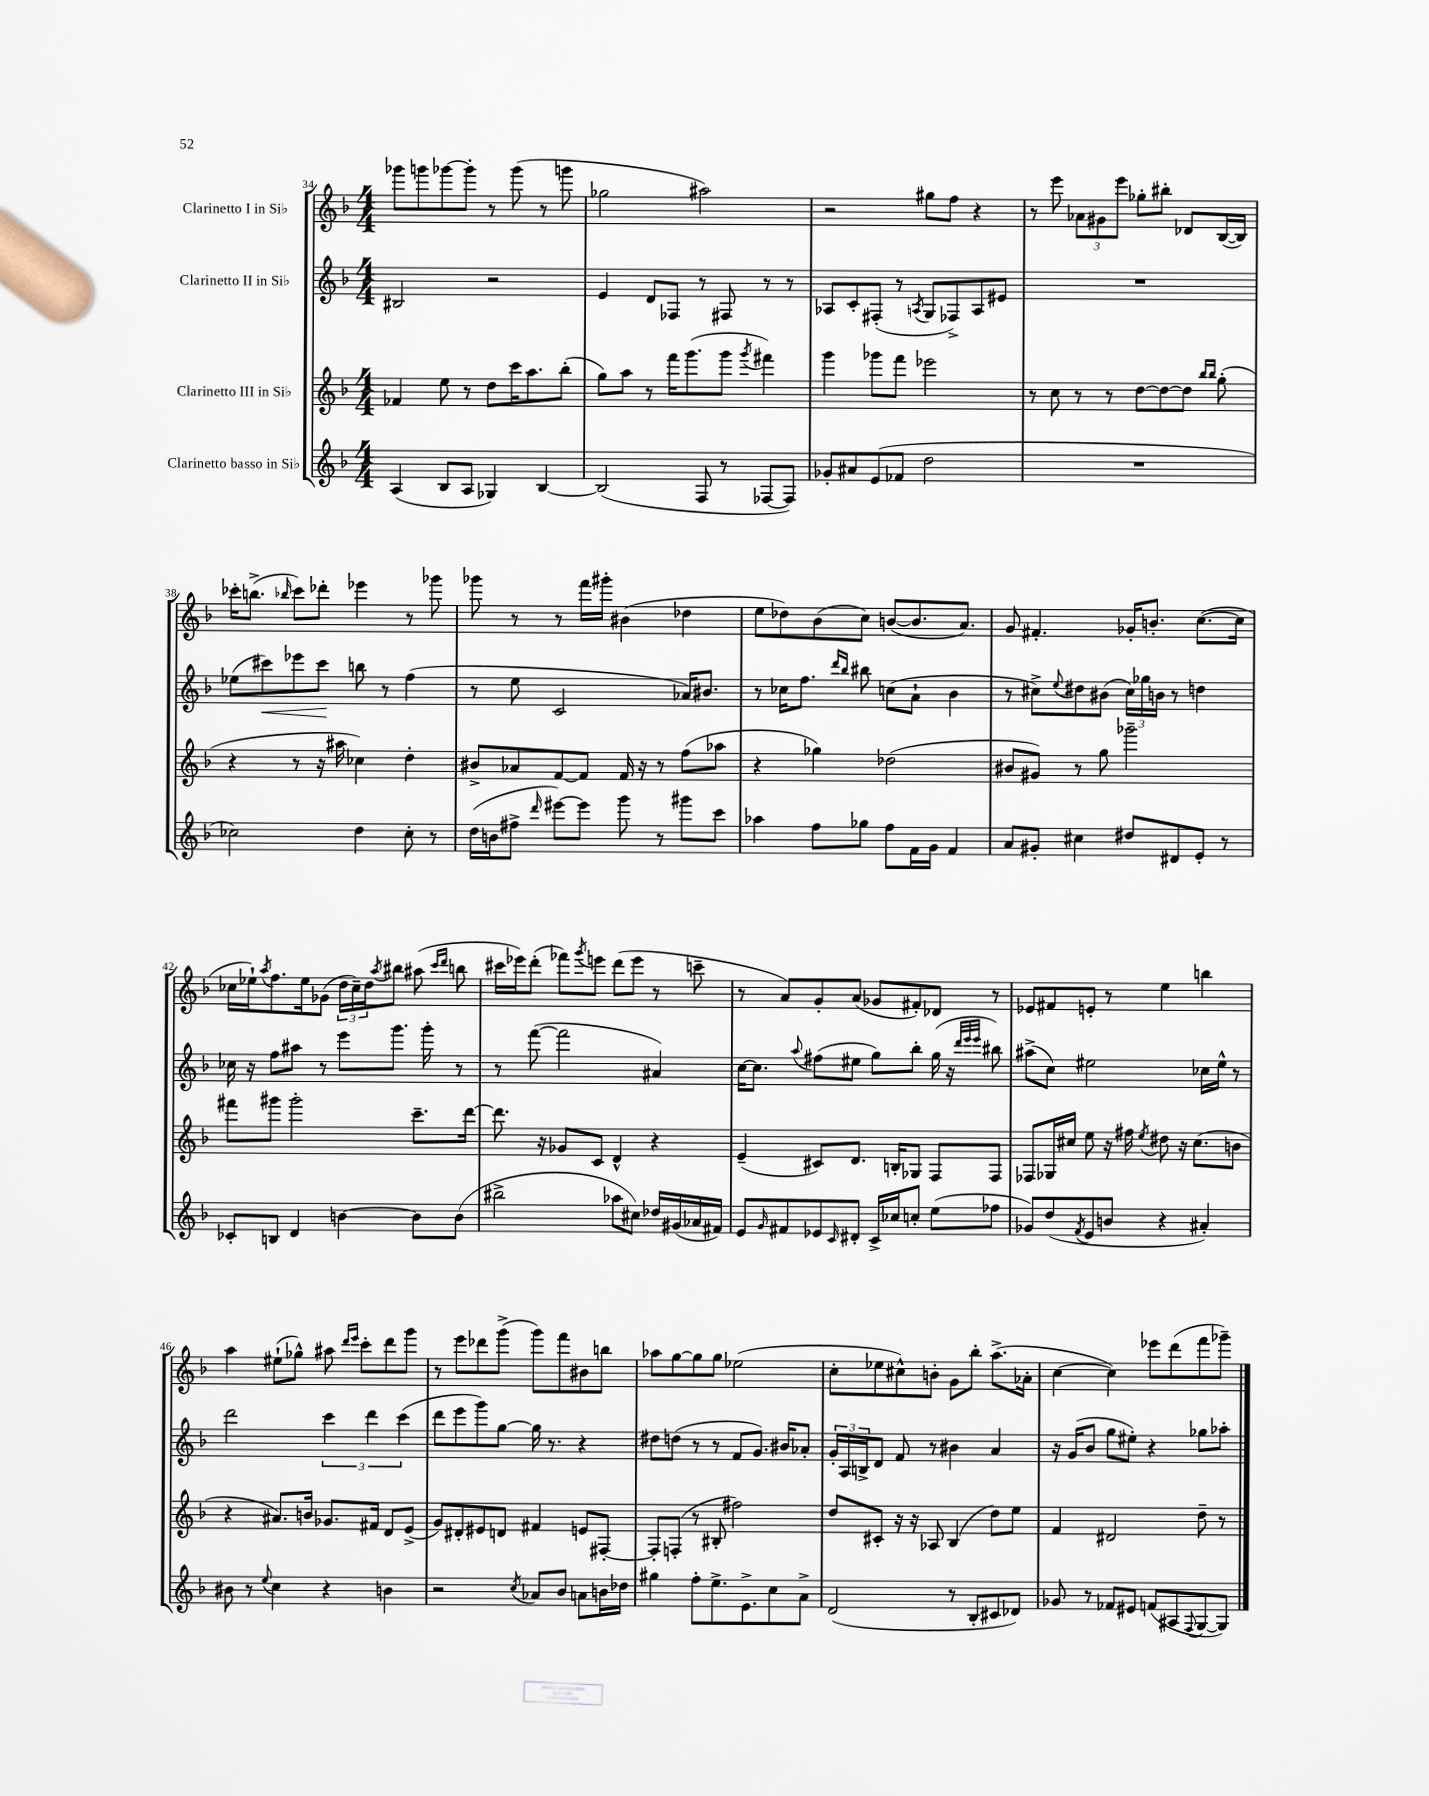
<<
\new StaffGroup <<
\new Staff = "s0" \with { instrumentName = "Clarinetto I in Sib" } {
    \clef treble \key f \major \numericTimeSignature \time 4/4
    ges'''8 g'''8 ges'''8~ ges'''8-. r8 ges'''8( r8 g'''8 |
    ges''2 ais''2) |
    r2 gis''8 f''8 r4 |
    r8 e'''8 \tuplet 3/2 { aes'8 gis'8 e'''8 } ges''8-. bis''8-. des'8 bes16~( bes16) |
    ces'''16-. b''8.->( \grace { bes''16 } ces'''8) des'''8-. ees'''4 r8 ges'''8 |
    ges'''8 r8 r8 f'''16 gis'''16-. bis'4( des''4 |
    e''8 des''8) bes'8( c''8) b'8~( b'8. a'8.) |
    g'8 fis'4.-. ges'16-. b'8.-. c''8.~( c''16 |
    ces''16 ees''16-!) \acciaccatura { a''8 } f''8. ees''16 ges'8( \tuplet 3/2 { d''16 ces''16--) d''16 } \acciaccatura { a''8 } bis''8 ais''8( \grace { c'''16 d'''16 } b''8 |
    cis'''16 ees'''16) d'''8-.( fes'''8) \acciaccatura { g'''8 } e'''8 d'''8( e'''8 r8 c'''8-- |
    r8 a'8) g'8-. a'8( ges'8 fis'8-.) des'8 r8 |
    ees'8 fis'8 e'8-. r8 e''4 b''4 |
    a''4 eis''8-!( ges''8-^) ais''8 \grace { d'''16 e'''16 } c'''8-. d'''8 g'''8 |
    r8 e'''8 des'''8 g'''8->( g'''8) f'''8 bis'8 b''8 |
    aes''8 g''8~ g''8 g''8 ees''2( |
    c''8-. ees''8 cis''8-^) b'8-. g'8 bes''8-. a''8.->( aes'16-. |
    c''4~ c''4) ees'''8 d'''8( f'''8 ges'''8--) \bar "|." |
}
\new Staff = "s1" \with { instrumentName = "Clarinetto II in Sib" } {
    \clef treble \key f \major \numericTimeSignature \time 4/4
    bis2 r2 |
    e'4 d'8 fes8 r8 fis8 r8 r8 |
    aes8 c'8-. fis8-.( r8 \acciaccatura { a8 } g8 fes8->) a8 eis'8 |
    R1 |
    ees''8( cis'''8\<) ees'''8 cis'''8\! b''8 r8 f''4( |
    r8 e''8 c'2 aes'16) bis'8. |
    r8 ces''16 f''8. \grace { d'''16 bes''16 } bis''8 c''8( a'8-! bes'4 |
    r8 cis''8->) \appoggiatura { e''8 } dis''8 bis'8( \tuplet 3/2 { cis''16) ges''16 b'16 } r8 d''4 |
    ces''16 r16 f''8 ais''8 r8 e'''8 g'''8. g'''16-. r8 |
    r8 f'''8~( f'''2 ais'4) |
    c''16~ c''8. \appoggiatura { a''8 } fis''8( eis''8 g''8) bes''8-. g''16( r16 \grace { d'''32 e'''32 e'''32 } bis''8) |
    ais''8->( c''8) eis''2 ces''16 eis''16-^ r8 |
    d'''2 \tuplet 3/2 { c'''4 d'''4 c'''4( } |
    d'''8 e'''8 g'''8) g''8~ g''16 r8. r4 |
    dis''8 d''8( r8 r8 f'8 g'8.) bis'16 aes'8-. |
    \tuplet 3/2 { g'16-. a16 b16-> } d'8 f'8 r8 bis'4 a'4 |
    r16 g'16( bes'8 g''8 eis''8-.) r4 ges''8 aes''8-. \bar "|." |
}
\new Staff = "s2" \with { instrumentName = "Clarinetto III in Sib" } {
    \clef treble \key f \major \numericTimeSignature \time 4/4
    fes'4 e''8 r8 d''8 c'''16 a''8. bes''8-.( |
    g''8) a''8 r8 f'''16 g'''8.( g'''8 \acciaccatura { g'''8 } fis'''4) |
    g'''4 ges'''8 f'''8 ees'''2 |
    r8 c''8 r8 r8 d''8~ d''8~ d''8 \grace { bes''16 bes''16 } g''8-.( |
    r4 r8 r16 ais''16 ces''4) d''4-. |
    bis'8-> aes'8 f'8~ f'8 f'16 r16 r8 f''8( aes''8 |
    r4 ges''4) des''2( |
    bis'8 gis'8) r8 g''8 ges'''2-- |
    fis'''8 gis'''8 gis'''2-. c'''8.-- d'''16~ |
    d'''8. r16 ges'8 c'8 d'4-^ r4 |
    e'4--( cis'8) d'8. b16-. ges8 f8 f8 |
    fes8 ges16 cis''16 e''8 r16 fis''16 \acciaccatura { e''8 } dis''8 r16 cis''8.( b'8 |
    r4 ais'8.) b'16 ges'8. fis'16 d'8 e'8->( |
    g'8) dis'8-. eis'8 d'8 fis'4 e'8 fis8~-. |
    fis8-. f8-.( r8 bis8-. fis''2) |
    d''8 cis'8-. r16 r16 aes8 bes4( d''8) e''8 |
    f'4 dis'2 d''8-- r8 \bar "|." |
}
\new Staff = "s3" \with { instrumentName = "Clarinetto basso in Sib" } {
    \clef treble \key f \major \numericTimeSignature \time 4/4
    a4( bes8 a8 ges4) bes4~ |
    bes2( f8 r8 fes8~ fes8) |
    ges'8-. ais'8 e'8( fes'8 d''2 |
    R1 |
    ces''2) d''4 ces''8-. r8 |
    d''16( b'16 fis''8-> \grace { d'''16 } eis'''8~) eis'''8 g'''8 r8 gis'''8 c'''8 |
    aes''4 f''8 ges''8 f''8 f'16 g'16 f'4 |
    a'8 gis'8-. cis''4 dis''8 dis'8 e'8-. r8 |
    ces'8-. b8 d'4 b'4~ b'8 b'8( |
    bis''2-> aes''8 cis''8) des''16 gis'16( aes'16 fis'16) |
    e'8 \grace { g'16 } fis'8 ees'8 \grace { c'16 } dis'8-. c'16-> ces''16 c''8-. e''8( fes''8 |
    ges'8) d''8( \acciaccatura { f'8 } e'8 b'8 r4 ais'4-.) |
    bis'8 r8 \appoggiatura { e''8 } c''4 r4 b'4 |
    r2 \acciaccatura { c''8 } aes'8 bes'8 a'8 b'16 des''16 |
    gis''4 f''8-. e''8.-> e'8.-> c''8 a'8-> |
    d'2( r8 bes8-. cis'8 des'8) |
    ges'8 r8 fes'8 eis'8 f'8( ais8 \appoggiatura { f8 } g8~ g8) \bar "|." |
}
>>
>>
\layout { \context { \Score currentBarNumber = #34 } }
